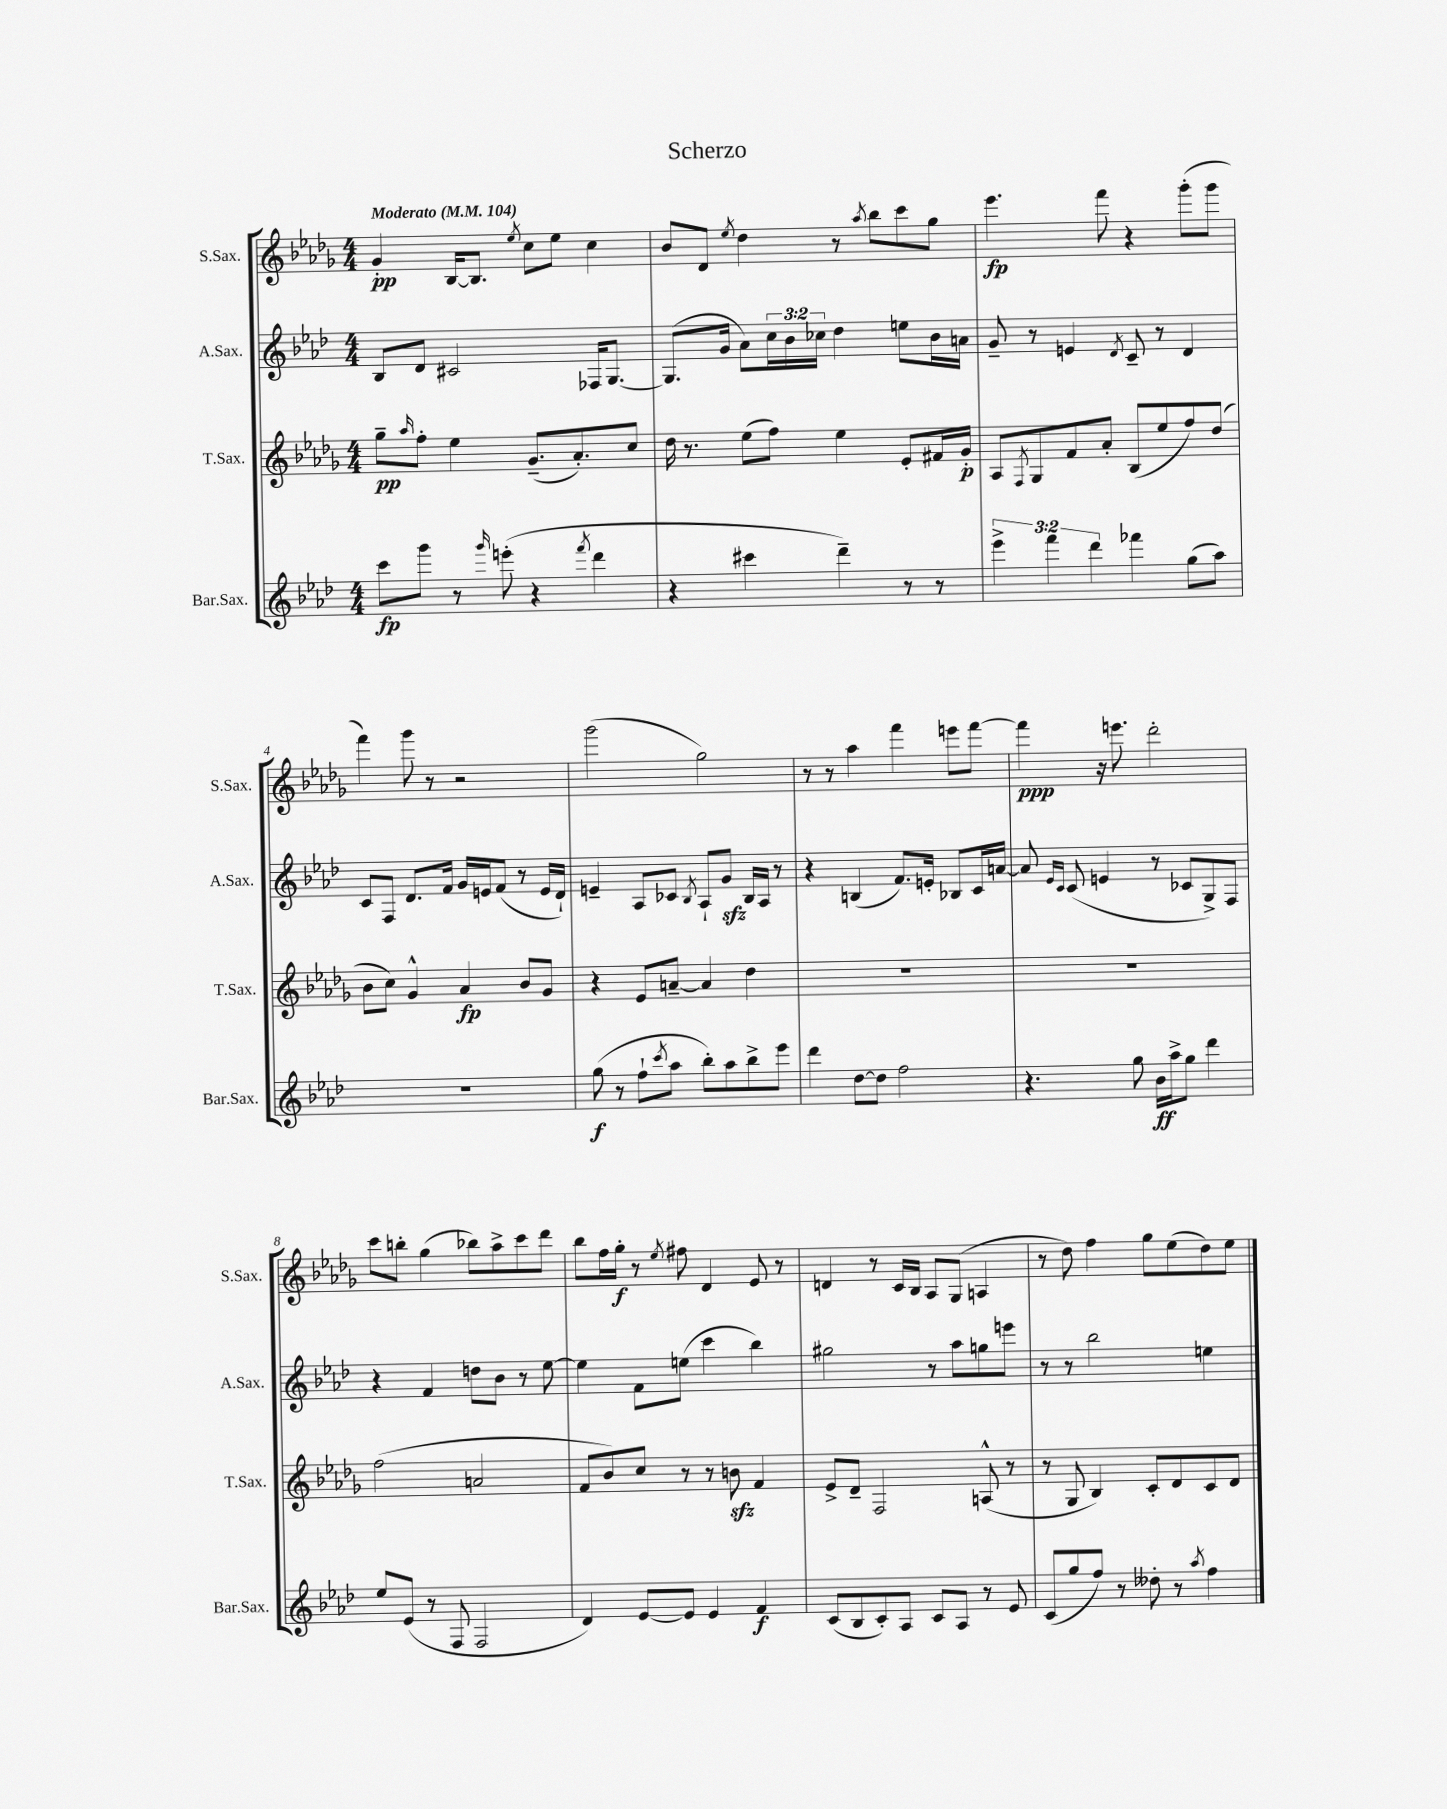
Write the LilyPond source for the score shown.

\header { title = "Scherzo" }
<<
\new StaffGroup <<
\new Staff = "s0" \with { instrumentName = "S.Sax." shortInstrumentName = "S.Sax." } {
    \clef treble \key des \major \numericTimeSignature \time 4/4 \tempo "Moderato" 4 = 104
    ges'4-.\pp bes16~ bes8. \acciaccatura { ees''8 } c''8 ees''8 c''4 |
    bes'8 des'8 \acciaccatura { ees''8 } des''4 r8 \acciaccatura { aes''8 } bes''8 c'''8 ges''8 |
    ees'''4.\fp f'''8 r4 ges'''8-.( ges'''8 |
    f'''4) ges'''8 r8 r2 |
    ges'''2( ges''2) |
    r8 r8 aes''4 f'''4 e'''8 f'''8~ |
    f'''4\ppp r16 e'''8. des'''2-. |
    c'''8 b''8-. ges''4( bes''8) aes''8-> c'''8 des'''8 |
    bes''8 f''16 ges''16-.\f r8 \acciaccatura { ees''8 } fis''8 des'4 ees'8 r8 |
    d'4 r8 c'16 bes16 aes8 ges8( a4 |
    r8 des''8) f''4 ges''8 ees''8( des''8) ees''8 \bar "|." |
}
\new Staff = "s1" \with { instrumentName = "A.Sax." shortInstrumentName = "A.Sax." } {
    \clef treble \key aes \major \numericTimeSignature \time 4/4 \override Staff.TupletNumber.text = #tuplet-number::calc-fraction-text
    bes8 des'8 cis'2 fes16 g8.~ |
    g8.( g'16 aes'8) \tuplet 3/2 { c''16 bes'16 ces''16 } des''4 e''8 bes'16 a'16 |
    g'8-- r8 e'4 \acciaccatura { des'8 } c'8-- r8 des'4 |
    c'8 f8 des'8. f'16 g'16 e'16 f'8( r8 e'16 des'16-!) |
    e'4-- aes8 ces'8 \acciaccatura { bes8 } aes8-! g'8\sfz bes16 aes16 r8 |
    r4 b4( f'8.) e'16-. bes8 c'16 a'16~ |
    a'8 \grace { ees'16 c'16 } c'8( e'4 r8 ces'8 g8->) f8 |
    r4 f'4 d''8 bes'8 r8 ees''8~ |
    ees''4 f'8 e''8( c'''4 bes''4) |
    gis''2 r8 aes''8 g''8 e'''8 |
    r8 r8 bes''2 e''4 \bar "|." |
}
\new Staff = "s2" \with { instrumentName = "T.Sax." shortInstrumentName = "T.Sax." } {
    \clef treble \key des \major \numericTimeSignature \time 4/4
    ges''8--\pp \grace { aes''16 } f''8-. ees''4 ges'8.--( aes'8.-.) c''8 |
    des''16 r8. ees''8( f''8) ees''4 ees'8-. fis'16 ges'16-.\p |
    aes8 \acciaccatura { f8 } ges8 f'8 aes'8-. bes8( ees''8 f''8) des''8( |
    bes'8 c''8) ges'4-^ aes'4\fp bes'8 ges'8 |
    r4 ees'8 a'8~-- a'4 des''4 |
    R1 |
    R1 |
    f''2( a'2 |
    f'8 bes'8) c''8 r8 r8 b'8\sfz f'4 |
    ees'8-> des'8-- f2 a8-^( r8 |
    r8 ges8 bes4) c'8-. des'8 c'8 des'8 \bar "|." |
}
\new Staff = "s3" \with { instrumentName = "Bar.Sax." shortInstrumentName = "Bar.Sax." } {
    \clef treble \key aes \major \numericTimeSignature \time 4/4 \override Staff.TupletNumber.text = #tuplet-number::calc-fraction-text
    c'''8\fp g'''8 r8 \grace { g'''16 } e'''8-.( r4 \acciaccatura { f'''8 } des'''4 |
    r4 cis'''4 des'''4--) r8 r8 |
    \tuplet 3/2 { ees'''4-> f'''4 des'''4 } fes'''4 g''8( aes''8) |
    R1 |
    g''8\f( r8 f''8-! \acciaccatura { c'''8 } aes''8 bes''8-.) aes''8 bes''8-> ees'''8 |
    des'''4 des''8~ des''8 f''2 |
    r4. g''8 bes'16\ff aes''16-> g''8 des'''4 |
    ees''8 ees'8( r8 f8 f2 |
    des'4) ees'8~ ees'8 ees'4 f'4\f |
    c'8( bes8 c'8-.) aes8 c'8 aes8 r8 ees'8 |
    c'8( g''8 f''8) r8 deses''8-. r8 \acciaccatura { aes''8 } f''4 \bar "|." |
}
>>
>>
